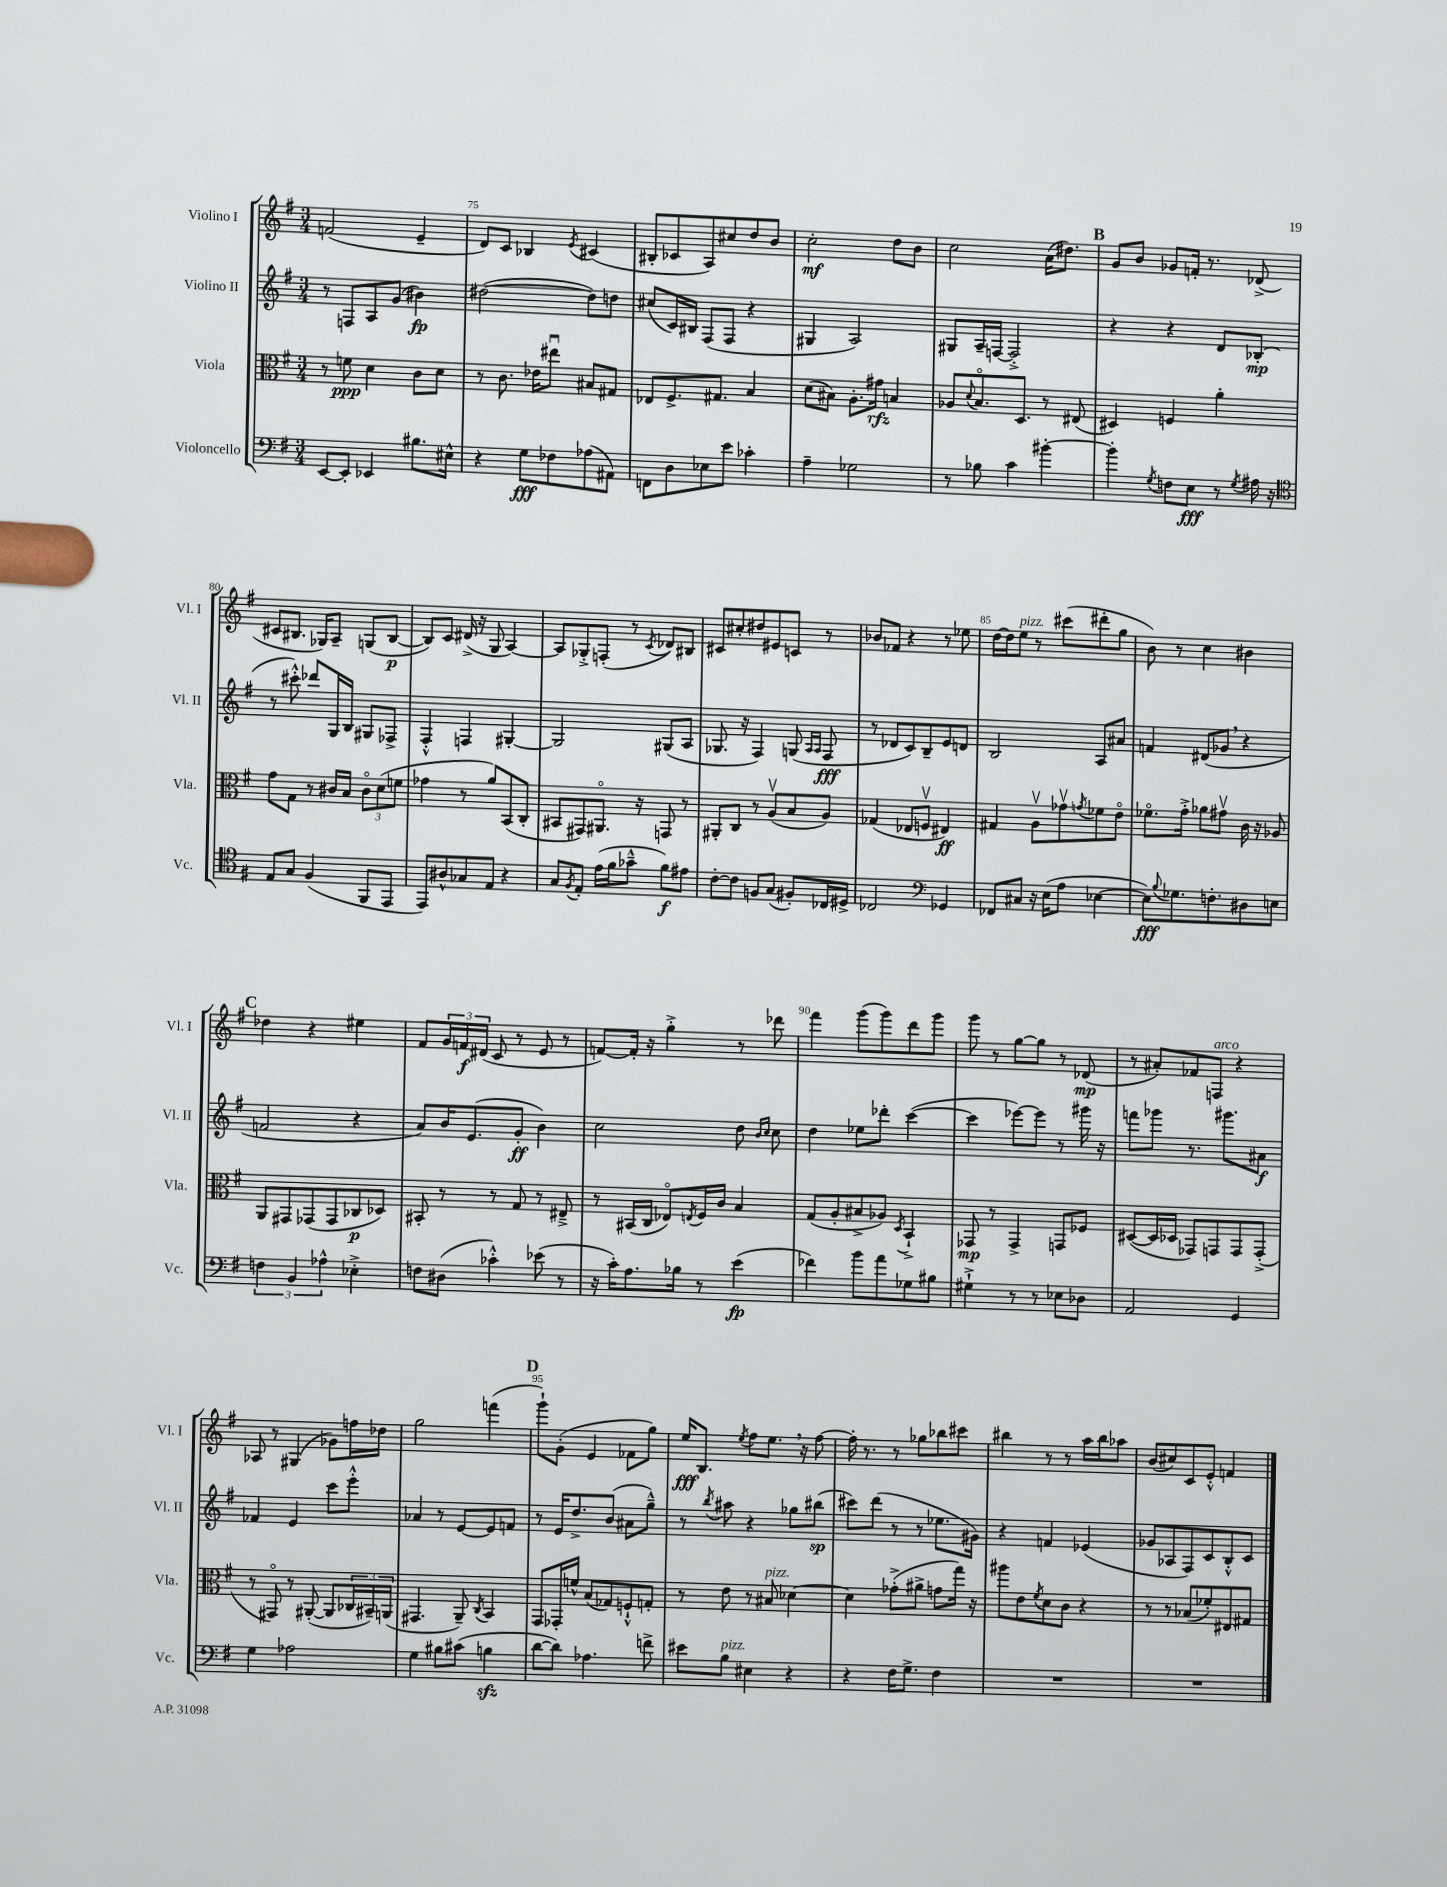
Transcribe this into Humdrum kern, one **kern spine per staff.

**kern	**dynam	**kern	**dynam	**kern	**dynam	**kern	**dynam
*part4	*part4	*part3	*part3	*part2	*part2	*part1	*part1
*staff4	*staff4	*staff3	*staff3	*staff2	*staff2	*staff1	*staff1
*I"Violoncello	*	*I"Viola	*	*I"Violino II	*	*I"Violino I	*
*I'Vc.	*	*I'Vla.	*	*I'Vl. II	*	*I'Vl. I	*
*clefF4	*	*clefC3	*	*clefG2	*	*clefG2	*
*k[f#]	*	*k[f#]	*	*k[f#]	*	*k[f#]	*
*M3/4	*	*M3/4	*	*M3/4	*	*M3/4	*
=74	=74	=74	=74	=74	=74	=74	=74
[8EE/L	.	8r	.	8r	.	(2fn/	.
8EE'/J]	.	8fn\	ppp	8Fn/L	.	.	.
4EE-X/	.	4d\	.	8A/	.	.	.
.	.	.	.	(8g/J	.	.	.
8.B#X\L	.	8c\L	.	4b#X\)	fp	4e~/	.
.	.	8d\J	.	.	.	.	.
16E#X^^\Jk	.	.	.	.	.	.	.
=75	=75	=75	=75	=75	=75	=75	=75
4r	.	8r	.	([2dd#X\	.	8d/L)	.
.	.	8.c\	.	.	.	8c/J	.
8G\L	fff	.	.	.	.	4B-X/	.
.	.	16e-X\KL	.	.	.	.	.
8F-X\	.	8ee#Xu\J	.	.	.	.	.
.	.	.	.	.	.	8qe/	.
(8A-X\	.	8B#X/L	.	8dd#\L])	.	(4c#X/	.
8AA#X\J)	.	8G#X/J	.	8ddn\J	.	.	.
=76	=76	=76	=76	=76	=76	=76	=76
8FFn\L	.	8E-X/L	.	(8cc#X/L	.	8B#X'/L	.
8D\	.	8.F#^/	.	16c/L)	.	8c-X/	.
.	.	.	.	16B#X/JJ	.	.	.
8E-X\	.	.	.	(8F#/L	.	8A/)	.
.	.	8.G#X/J	.	.	.	.	.
8e\J	.	.	.	8F#/J	.	8cc#X/	.
4c-X'\	.	4B/	.	4r	.	8dd/	.
.	.	.	.	.	.	8b/J	.
=77	=77	=77	=77	=77	=77	=77	=77
4A~\	.	(8d\L	.	4G#X/	.	2cc'\	mf
.	.	8B#X\J)	.	.	.	.	.
2G-X\	.	8.A'\L	.	2A/)	.	.	.
.	.	16g#X\Jk	rfz	.	.	.	.
.	.	4Bn/	.	.	.	8dd\L	.
.	.	.	.	.	.	8b\J	.
=78	=78	=78	=78	=78	=78	=78	=78
8r	.	8A-X/L	.	8G#X/L	.	2cc\	.
.	.	8qqd/	.	.	.	.	.
8B-X\	.	8.B/	.	16A~/L	.	.	.
.	.	.	.	[16Fn/JJ	.	.	.
4c\	.	.	.	2F'^/]	.	.	.
.	.	8.D/J	.	.	.	.	.
[4b#X'\	.	8r	.	.	.	(16a\KL	.
.	.	.	.	.	.	8.dd#X\J)	.
.	.	(8E#X/	.	.	.	.	.
!!LO:REH:place=s1:t=B
=79	=79	=79	=79	=79	=79	=79	=79
4b#'\]	.	4D#X/)	.	4r	.	8g/L	.
.	.	.	.	.	.	8b/J	.
8qG/	.	.	.	.	.	.	.
8Fn\L	.	4Fn/	.	4r	.	8g-X/L	.
8E\J	fff	.	.	.	.	16fn'/Jk	.
.	.	.	.	.	.	8.r	.
8r	.	4a'\	.	8d/L	.	.	.
8qG/	.	.	.	.	.	.	.
16A#X\	.	.	.	(8B-X'/J	mp	(8d-X^/	.
16r	.	.	.	.	.	.	.
!!LO:LB:g=z
=80	=80	=80	=80	=80	=80	=80	=80
*clefC4	*	*	*	*	*	*	*
8E/L	.	8g\L	.	8r	.	8c#X/L	.
8G/J	.	8G\J	.	8ccc#X'^^\)	.	8.B#X/J	.
(4F#/	.	8r	.	8ddd-X/L	.	.	.
.	.	.	.	.	.	16G-X/KL)	.
.	.	16c#X/LL	.	16G/L	.	8A~/J	.
.	.	16B/JJ	.	16B/JJ	.	.	.
8FF#/L	.	12c#\L	.	8G#X/L	.	(8Gn/L	.
.	.	(12d\	.	.	.	.	.
8EE/J	.	.	.	8F-X^/J	.	[8B#/J	p
.	.	12fn\J	.	.	.	.	.
=81	=81	=81	=81	=81	=81	=81	=81
8EE/L)	.	4g-X\	.	4F#'^^/	.	8B#/L])	.
8A#X^^/	.	.	.	.	.	8c/J	.
8G-X/	.	8r	.	4Fn/	.	(16d#X^/	.
.	.	.	.	.	.	16r	.
8E/J	.	8a/L)	.	.	.	8G/	.
4r	.	(8BB/	.	[4G#X'/	.	[4A/)	.
.	.	8C'/J	.	.	.	.	.
=82	=82	=82	=82	=82	=82	=82	=82
8G/L	.	8BB#X/L	.	2G#/]	.	8A/L]	.
8qF#/	.	.	.	.	.	.	.
8E'/J	.	8GG#X/)	.	.	.	8G-X'^/	.
(16e\LL	.	8.AA#X/J	.	.	.	(8Fn'/J	.
16f#\J	.	.	.	.	.	.	.
8g-X~^^\J	.	.	.	.	.	8r	.
.	.	16r	.	.	.	.	.
.	.	.	.	.	.	8qc/	.
8f#\L)	f	8GGn/	.	(8G#X/L	.	8d-X/L)	.
8e#X\J	.	8r	.	8A/J	.	8B#X/J	.
=83	=83	=83	=83	=83	=83	=83	=83
[8c'\L	.	8AA#X'/L	.	8.G-X/	.	8c#X/L	.
8c\J]	.	8C/J	.	.	.	8cc#X'/	.
.	.	.	.	16r	.	.	.
8Fn/L	.	8r	.	4F#/)	.	8dd#X/	.
(8G/J	.	(8Av/L	.	.	.	8e#X/	.
8F#X'/L)	.	8B/	.	(8Gn/	.	8cn/J	.
.	.	.	.	16qqA/LL	.	.	.
.	.	.	.	16qqA/JJ	.	.	.
16C-X/L	.	8A/J)	.	8F#/	fff	8r	.
16D#X^/JJ	.	.	.	.	.	.	.
=84	=84	=84	=84	=84	=84	=84	=84
2C-X/	.	(4G-X/	.	8r	.	8b-X/L	.
.	.	.	.	8d-X/L	.	8f-X/J	.
.	.	8E-X/L	.	8c/)	.	4r	.
.	.	8Fnv/J	.	8B~/	.	.	.
*clefF4	*	*	*	*	*	*	*
4GG-X/	.	4E#X/)	ff	8e/	.	8r	.
.	.	.	.	8dn/J	.	8ee-X\	.
=85	=85	=85	=85	=85	=85	=85	=85
8FF-X/L	.	4G#X/	.	2B/	.	[16dd\LL	.
.	.	.	.	.	.	16dd\J]	.
!	!	!	!	!	!	!LO:TX:a:i:t=pizz.	!
8C#X/J	.	.	.	.	.	8ee\J	.
16r	.	8Av\L	.	.	.	8r	.
(16E\KL	.	.	.	.	.	.	.
8A\J	.	8g-Xv\	.	.	.	(8ccc#X\L	.
.	.	8qgn/	.	.	.	.	.
[4E-X\	.	8f-X\	.	8A/L	.	8ddd#X'\	.
.	.	8e\J	.	8a#X/J	.	8gg\J	.
=86	=86	=86	=86	=86	=86	=86	=86
8E-\L])	fff	8.f-X\L	.	4fn/	.	8b\)	.
8qqB/	.	.	.	.	.	.	.
8.G-X\	.	.	.	.	.	8r	.
.	.	16g'^\Jk	.	.	.	.	.
.	.	8a-X\L	.	(8d#X/L	.	4cc\	.
8.Fn'\	.	.	.	.	.	.	.
.	.	8g#Xv\J	.	8g-X,/J	.	.	.
8D#X\	.	16c\	.	4r	.	4b#X\	.
.	.	16r	.	.	.	.	.
8En\J	.	8A-X/	.	.	.	.	.
!!LO:LB:g=z
!!LO:REH:place=s1:t=C
=87	=87	=87	=87	=87	=87	=87	=87
6Fn\	.	8AA/L	.	2fn/	.	4dd-X\	.
.	.	8GG#X/	.	.	.	.	.
6BB/	.	.	.	.	.	.	.
.	.	(8GG-X/	.	.	.	4r	.
6A-X^^\	.	.	.	.	.	.	.
.	.	8GG-/	.	.	.	.	.
4E-X'^\	.	8C-X/	p	4r	.	4ee#X\	.
.	.	8D-X/J)	.	.	.	.	.
=88	=88	=88	=88	=88	=88	=88	=88
8Fn\L	.	8BB#X'/	.	8a/L)	.	8f#/L	.
(8D#X\J	.	8r	.	16b/K	.	24g/L	.
.	.	.	.	.	.	24fn/	f
.	.	.	.	(8.e/	.	.	.
.	.	.	.	.	.	(24d#X/JJ	.
4c-X'^^\)	.	8r	.	.	.	8c/	.
.	.	8G/	.	8g'/J	ff	8r	.
(8e-X\	.	8r	.	4b\)	.	8e/	.
8r	.	8E#X~^/	.	.	.	8r	.
=89	=89	=89	=89	=89	=89	=89	=89
16r	.	8r	.	2cc\	.	[8fn/L)	.
16c'\KL)	.	.	.	.	.	.	.
8.A\	.	(16BB#X/LL	.	.	.	16f'/Jk]	.
.	.	16C/JJ	.	.	.	16r	.
.	.	8E-X/L)	.	.	.	4gg'^\	.
16B-X\Jk	.	.	.	.	.	.	.
.	.	8qEn/	.	.	.	.	.
8r	.	16F#/L	.	.	.	.	.
.	.	16c/JJ	.	.	.	.	.
(4e\	fp	4B/	.	8dd\	.	8r	.
.	.	.	.	16qqb/LL	.	.	.
.	.	.	.	16qqcc/JJ	.	.	.
.	.	.	.	8cc\	.	8ddd-X\	.
=90	=90	=90	=90	=90	=90	=90	=90
4f-X\)	.	(8G/L	.	4dd\	.	4fff#\	.
.	.	8A'/	.	.	.	.	.
8b\L	.	8B#X^/	.	8ee-X\L	.	(8ggg\L	.
8a\	.	8A-X/J)	.	8ddd-X'\J	.	8ggg\)	.
.	.	8qD/	.	.	.	.	.
8G-X\	.	4BB`^/	.	([4ccc\	.	8ddd\	.
8B#X\J	.	.	.	.	.	8ggg\J	.
=91	=91	=91	=91	=91	=91	=91	=91
4G#X`^\	.	8GG-X/	mp	4ccc\]	.	8ggg\	.
.	.	8r	.	.	.	8r	.
8r	.	4GG-^/	.	[8eee-X\L)	.	[8gg\L	.
8r	.	.	.	8eee-\J]	.	8gg\J]	.
8E-X\L	.	8GGn/L	.	8r	.	8r	.
8D-X\J	.	8F-X/J	.	16ggg#X\	.	(8d-X/	mp
.	.	.	.	16r	.	.	.
=92	=92	=92	=92	=92	=92	=92	=92
2AA/	.	([8D#X/L	.	8fffn\L	.	8r	.
.	.	16D#/L]	.	8ggg-X\J	.	8a#X'/L)	.
.	.	16D-X/JJ	.	.	.	.	.
.	.	8GG-X/L)	.	8.r	.	8f-X/	.
!	!	!	!	!	!	!LO:TX:a:i:t=arco	!
.	.	8GGn/	.	.	.	8Fn/J	.
.	.	.	.	8.ggg#X\L	.	.	.
4GG/	.	8GG/	.	.	.	4r	.
.	.	(8GG'^/J	.	8a#X\J	f	.	.
!!LO:LB:g=z
=93	=93	=93	=93	=93	=93	=93	=93
4G\	.	8r	.	4f-X/	.	8A-X/	.
.	.	8GG#X/)	.	.	.	8r	.
2A-X\	.	8r	.	4e/	.	(4G#X/	.
.	.	([8AA#X'/	.	.	.	.	.
.	.	8AA#/L]	.	8ccc\L	.	8g-X\L)	.
.	.	24C-X/L	.	8eee'^^\J	.	16ffn\L	.
.	.	24BB#X~/)	.	.	.	.	.
.	.	.	.	.	.	16dd-X\JJ	.
.	.	(24AAn/JJ	.	.	.	.	.
=94	=94	=94	=94	=94	=94	=94	=94
4G\	.	4.GG#X/	.	4a-X/	.	2gg\	.
8B#X\L	.	.	.	8r	.	.	.
(8c#X\J	.	8AA~/)	.	[8e/L	.	.	.
.	.	8qC/	.	.	.	.	.
4Bnzz\	.	4BB/	.	8e/]	.	(4fffn\	.
.	.	.	.	8fn/J	.	.	.
!!LO:REH:place=s1:t=D
=95	=95	=95	=95	=95	=95	=95	=95
[8d\L	.	8GG/L	.	8r	.	8ggg`\L)	.
8d\J])	.	16GG-X'/L	.	16e/KL	.	(8g'\J	.
.	.	16fn^^/JJ	.	8.dd^/	.	.	.
4.A-X\	.	(8B/L	.	.	.	4e/	.
.	.	8G-X/)	.	(8b/J	.	.	.
.	.	8Fn`^^/	.	8a#X\L	.	8f-X\L	.
8fn^\	.	8Gn'/J	.	8gg~^^\J)	.	8gg\J)	.
=96	=96	=96	=96	=96	=96	=96	=96
8e#X\L	.	8r	.	8r	.	16ee/KL	fff
.	.	.	.	.	.	8.B/J	.
.	.	.	.	8qbb/	.	.	.
!LO:TX:a:i:t=pizz.	!	!	!	!	!	!	!
8B\J	.	8e\	.	8aa#X\	.	.	.
.	.	.	.	.	.	8qee/	.
4E#X\	.	8r	.	4r	.	8ff#\L	.
!	!	!LO:TX:a:i:t=pizz.	!	!	!	!	!
.	.	8B#X/	.	.	.	8.ee,\J	.
4r	.	[4d-X\	.	8gg-X\L	.	.	.
.	.	.	.	.	.	16r	.
.	.	.	.	(8bb#X\J	sp	[8ff#\	.
=97	=97	=97	=97	=97	=97	=97	=97
4r	.	4d-\]	.	8ccc#X\L)	.	16ff#'\]	.
.	.	.	.	.	.	8.r	.
.	.	.	.	(8ddd\J	.	.	.
16F#\KL	.	(8g-X'^\L	.	8r	.	8r	.
8.G^\J	.	.	.	.	.	.	.
.	.	8a#X^\J	.	8r	.	8gg-X\L	.
4F#\	.	8gn\L	.	8.ee-X\L	.	8bb-X\	.
.	.	16gg\Jk)	.	.	.	8ccc#X\J	.
.	.	16r	.	16g#X\Jk)	.	.	.
=98	=98	=98	=98	=98	=98	=98	=98
2.r	.	8aa#X\L	.	4r	.	4bb#X\	.
.	.	8e\	.	.	.	.	.
.	.	8qf#/	.	.	.	.	.
.	.	8d\	.	4fn/	.	8r	.
.	.	8c\J	.	.	.	8r	.
.	.	4r	.	(4e-X/	.	16aa\LL	.
.	.	.	.	.	.	16bb#\J	.
.	.	.	.	.	.	8aa-X\J	.
=99	=99	=99	=99	=99	=99	=99	=99
2.r	.	8r	.	8g-X/L	.	(8b/L	.
.	.	8r	.	8A-X/	.	8cc#X/)	.
.	.	(8B-X/L	.	8F#/)	.	8c/	.
.	.	8f-X'/)	.	8c/	.	8e'^^/J	.
.	.	8E#X/	.	8B'^^/	.	4fn/	.
.	.	8G#X/J	.	8c/J	.	.	.
==	==	==	==	==	==	==	==
*-	*-	*-	*-	*-	*-	*-	*-
